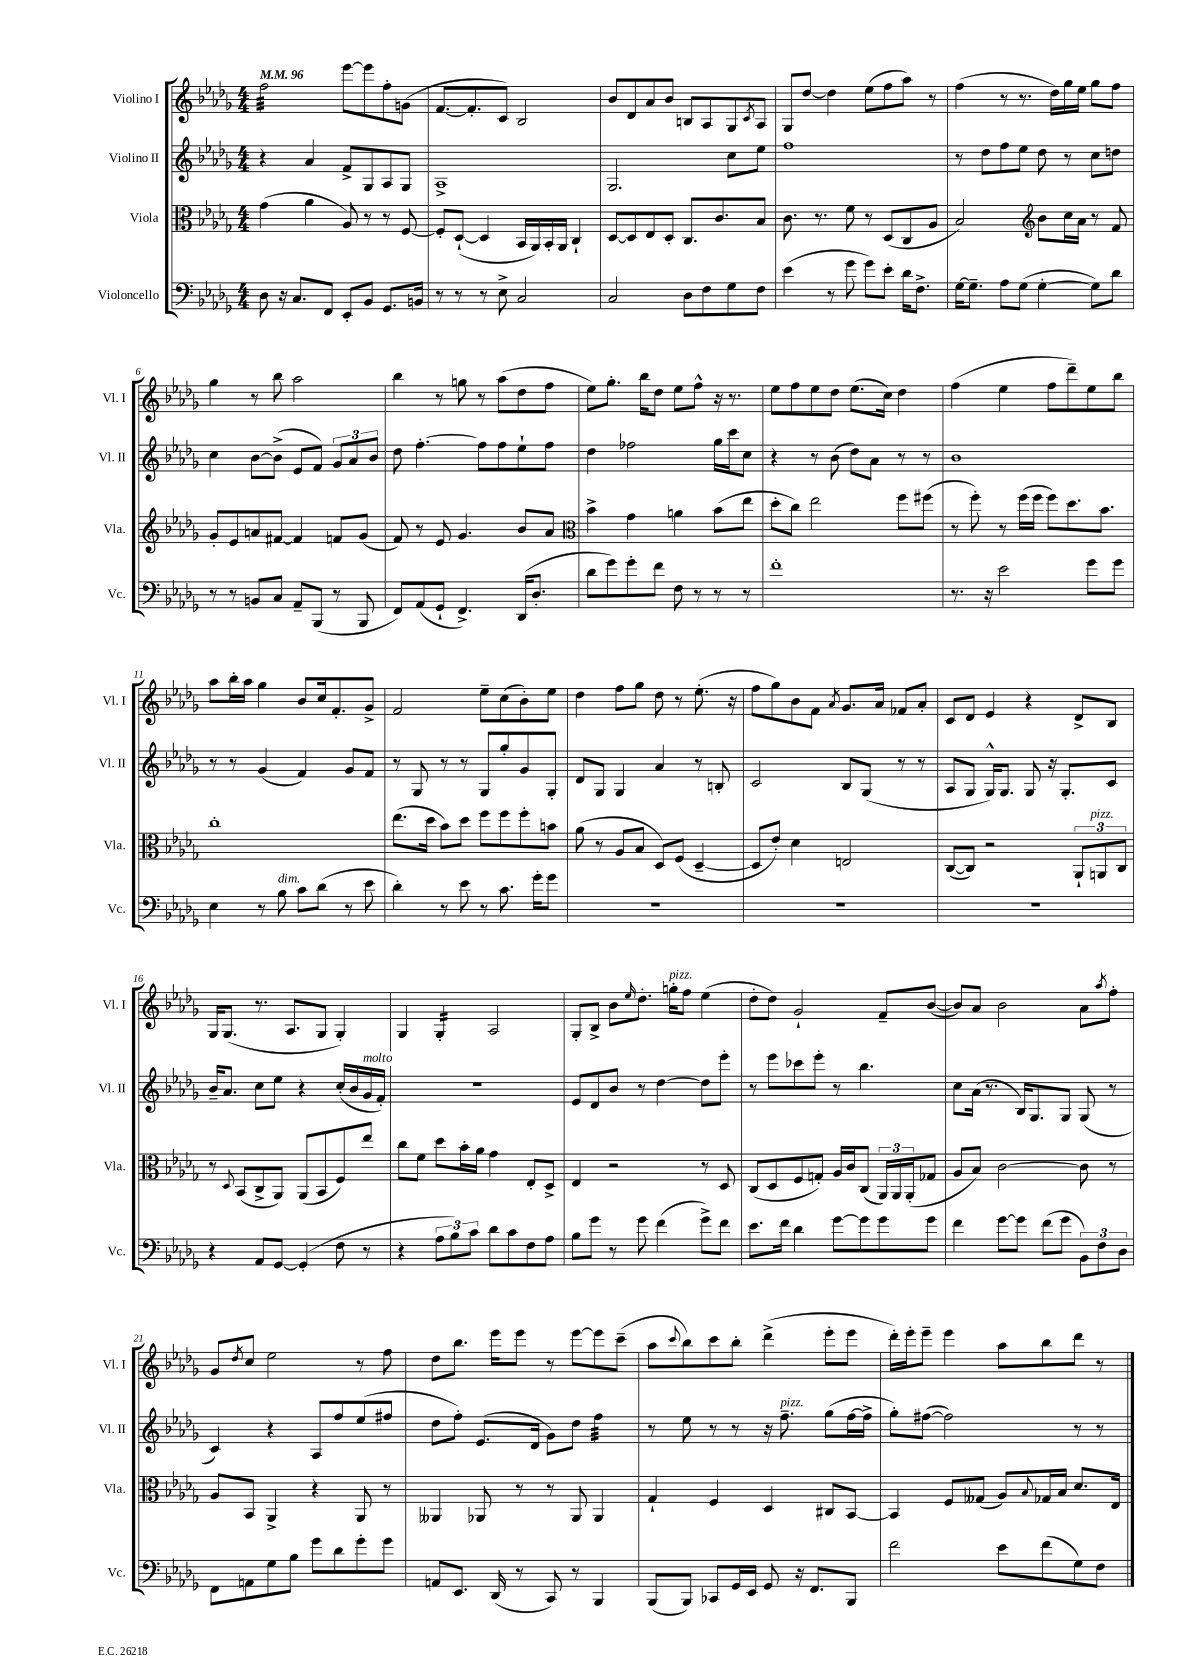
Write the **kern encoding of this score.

**kern	**kern	**kern	**kern
*staff4	*staff3	*staff2	*staff1
*clefF4	*clefC3	*clefG2	*clefG2
*k[b-e-a-d-g-]	*k[b-e-a-d-g-]	*k[b-e-a-d-g-]	*k[b-e-a-d-g-]
*M4/4	*M4/4	*M4/4	*M4/4
*MM96	*MM96	*MM96	*MM96
8D-	(4g-	4r	2ff
16r	.	.	.
8.C	.	.	.
.	4a-	4a-	.
8FF	.	.	.
8EE-'	8A-)	8f^	[8eee-
8BB-	8r	8G-	8eee-]
8.GG-	8r	8A-	8ff'
.	[8F	8G-	(8g
16BB	.	.	.
=	=	=	=
8r	8F']	1A-^	[8.f
8r	([8D-`	.	.
.	.	.	8.f']
8r	4D-]	.	.
8E-^	.	.	8c)
2C	16BB-	.	2B-
.	16AA-)	.	.
.	16BB-'	.	.
.	16AA-	.	.
.	4C`	.	.
=	=	=	=
2C	[8D-	2.G-	8b-
.	8D-]	.	8d-
.	8E-	.	8a-
.	8D-'	.	8b-
8D-	8.C	.	8B
8F	.	.	8A-
.	8.c	.	.
8G-	.	8cc	8G-
.	.	.	8qc
8F	8B-	8ee-	8A-
=	=	=	=
(4e-	8.c	1ff	8G-
.	.	.	[8dd-
.	8.r	.	.
8r	.	.	4dd-]
8g-	8f	.	.
8g-)	8r	.	(8ee-
8e-'	(8D-	.	8ff
16d-	8C	.	8aa-)
8.F^	.	.	.
.	8A-	.	8r
=	=	=	=
[16G-	2B-)	8r	(4ff
8.G-~]	.	.	.
.	.	8dd-	.
8A-	.	8ff	8r
(8G-	.	8ee-	8.r
*	*clefG2	*	*
[4G-'	8b-	8dd-	.
.	.	.	16dd-)
.	16cc	8r	16gg-
.	16a-	.	16ee-
8G-])	8r	8cc	8gg-
8d-	8f	8dd	8ff
=	=	=	=
8r	8g-'	4cc	4gg-
8r	8e-	.	.
8BB	8a	[8b-	8r
8C	[8f#	(8b-^]	8bb-
8AA-~	4f#]	8e-	2aa-
(8BBB-	.	8f)	.
8r	8f	12g-	.
.	.	12a-	.
8BBB-	(8g-	.	.
.	.	12b-	.
=	=	=	=
8FF)	8f)	8dd-	4bb-
(8AA-	8r	[4.ff'	.
8GG-`	8e-	.	8r
4.FF^)	4.g-	.	8gg
.	.	8ff]	8r
.	.	8ff	(8aa-
(16DD-	8b-	8ee-`	8dd-
8.D-'	.	.	.
.	8a-	8ff	8ff
=	=	=	=
*	*clefC3	*	*
8d-	4b-^	4dd-	8ee-)
8g-)	.	.	8.gg-'
8g-'	4g-	2ff-	.
.	.	.	16bb-
8f	.	.	8dd-
8F	4a	.	8ee-
8r	.	.	8ff^^
8r	(8b-	16gg-	16r
.	.	16ccc	8.r
8r	8ee-	8cc	.
=	=	=	=
1f'	8dd-'	4r	8ee-
.	8cc)	.	8ff
.	2ee-	8r	8ee-
.	.	(8b-	8dd-
.	.	8dd-)	(8.ee-
.	.	8a-	.
.	.	.	16cc)
.	8ff	8r	4dd-
.	(8ff#	8r	.
=	=	=	=
8.r	8r	1b-	(4ff
.	8ff')	.	.
16r	.	.	.
2e-	8r	.	4ee-
.	(16ff	.	.
.	16ff	.	.
.	8ff)	.	8ff
.	8.dd-	.	8ddd-~)
8g-	.	.	8ee-
.	8.b-	.	.
8g-	.	.	8bb-
=	=	=	=
4E-	1cc'	8r	8aa-
.	.	8r	16bb-'
.	.	.	16aa-
8r	.	(4g-	4gg-
8B-	.	.	.
8c	.	4f)	8b-
(8d-	.	.	16cc
.	.	.	8.f'
8r	.	8g-	.
8e-	.	8f	8g-^
=	=	=	=
4d-')	(8.ee-	8r	2f
.	.	8G-	.
.	16dd-	.	.
8r	8b-)	8r	.
8e-	8dd-	8r	.
8r	8ff	8G-	8ee-~
8.c	8ff	8gg-'	(8cc
.	8ff'	8g-	8b-')
16g-'	.	.	.
8g-	8b	8G-'	8ee-
=	=	=	=
1r	(8a-	8d-	4dd-
.	8r	8G-	.
.	8A-	4G-	8ff
.	8B-	.	8gg-
.	8D-)	4a-	8dd-
.	(8F	.	8r
.	[4D-~	8r	(8.ee-'
.	.	8B'	.
.	.	.	16r
=	=	=	=
1r	8D-]	2c	8ff
.	8e-')	.	8gg-)
.	4d-	.	8b-
.	.	.	8f
.	.	.	8qa-
.	2E	8B-	8.g-
.	.	(8G-	.
.	.	.	16a-
.	.	8r	8f-
.	.	8r	8a-'
=	=	=	=
1r	([8C	8A-	8c
.	8C])	8G-	8d-
.	2r	16G-^^)	4e-
.	.	8.G-	.
.	.	8G-	4r
.	.	16r	.
.	.	8.G-'	.
.	12AA-`	.	8d-^
.	12AA	.	.
.	.	8c	8B-
.	12C	.	.
=	=	=	=
4r	8r	16b-~	16G-
.	.	8.a-	(8.G-
.	8qqD-	.	.
.	(8BB-	.	.
8AA-	8C^	8cc	8.r
[8GG-	8AA-)	8ee-	.
.	.	.	8.A-
(4GG-']	(8AA-	4r	.
.	8BB-	.	8G-
8F	8F)	(16cc'	4G-')
.	.	16b-	.
8r	8ee-	16g-	.
.	.	16f')	.
=	=	=	=
4r	8cc	1r	4G-
.	8f	.	.
12A-	8dd-	.	4G-'
12B-)	.	.	.
.	16b-'	.	.
12c	.	.	.
.	16a-	.	.
8d-	4g-	.	2A-
8c	.	.	.
8F	8E-'	.	.
8A-	8D-^	.	.
=	=	=	=
8B-	4E-	8e-	8G-'
8g-	.	8d-	8B-^
8r	2r	8b-	8b-
.	.	.	16qqee-
8g-	.	8r	8.dd-'
(4f	.	[4dd-	.
.	.	.	16gg'
.	.	.	8ff
8g-^)	8r	8dd-]	(4ee-
8f	8D-	8eee-'	.
=	=	=	=
8.e-	(8C	8r	8dd-'
.	8D-	8eee-	8dd-)
16f	.	.	.
4d-	8F	8ccc-	2g-`
.	8G')	8eee-'	.
[8g-	16A-	8r	.
.	16c	.	.
8g-]	(8C	4.bb-	.
8g-	24AA-)	.	8f~
.	24AA-	.	.
.	(24AA-'	.	.
8g-	8G-	.	([8b-
=	=	=	=
4f	8A-	8cc	8b-])
.	8B-)	(16a-	8a-
.	.	8.r	.
[8g-	[2c	.	2b-
8g-]	.	16B-)	.
.	.	8.G-	.
(8f	.	.	.
8g-	.	8G-	.
12BB-)	8c]	(8G-	8a-
12F	.	.	.
.	.	.	8qaa-
.	8r	8r	8ff'
12D-	.	.	.
=	=	=	=
8FF	8A-	4c)	8g-
.	.	.	8qdd-
8AA	8BB-	.	8cc
8G-	4AA-^	4r	2ee-
8B-	.	.	.
8g-	4r	8A-	.
8d-	.	8ff	.
8g-'	8AA-	(8ee-	8r
8g-	8r	8ff#	8ff
=	=	=	=
8AA	4AA--	8dd-	8dd-
8.EE-	.	8ff')	8.bb-
.	8AA-	(8.e-	.
(16DD-	.	.	16eee-
8r	8r	.	8eee-
.	.	16d-	.
8CC)	8r	8g-)	8r
8r	8AA-	8dd-	[8eee-
4BBB-	4AA-	4ff	8eee-]
.	.	.	(8ccc~
=	=	=	=
(8BBB-	4G-`	8r	8aa-
.	.	.	8qqccc
8BBB-)	.	8ee-	8bb-)
8CC-	4F	8r	8ccc
16GG-	.	8r	8bb-'
16EE-	.	.	.
8GG-	4D-	16r	(4ddd-^
.	.	8.ff~	.
16r	.	.	.
8.FF	.	.	.
.	8C#	(8gg-	8eee-'
8BBB-	[8BB-	[16ff	8eee-
.	.	16ff^]	.
=	=	=	=
2f	4BB-]	8gg-')	16ddd-')
.	.	.	16eee-'
.	.	([8ff#	8eee-~
.	8F	2ff#])	4eee-
.	(8G--	.	.
8e-	8A-)	.	8aa-
.	8qqB-	.	.
(8f	16G-	.	8bb-
.	16B-	.	.
8G-)	8.d-	8r	8ddd-
8F	.	8r	8r
.	16E-	.	.
==	==	==	==
*-	*-	*-	*-
